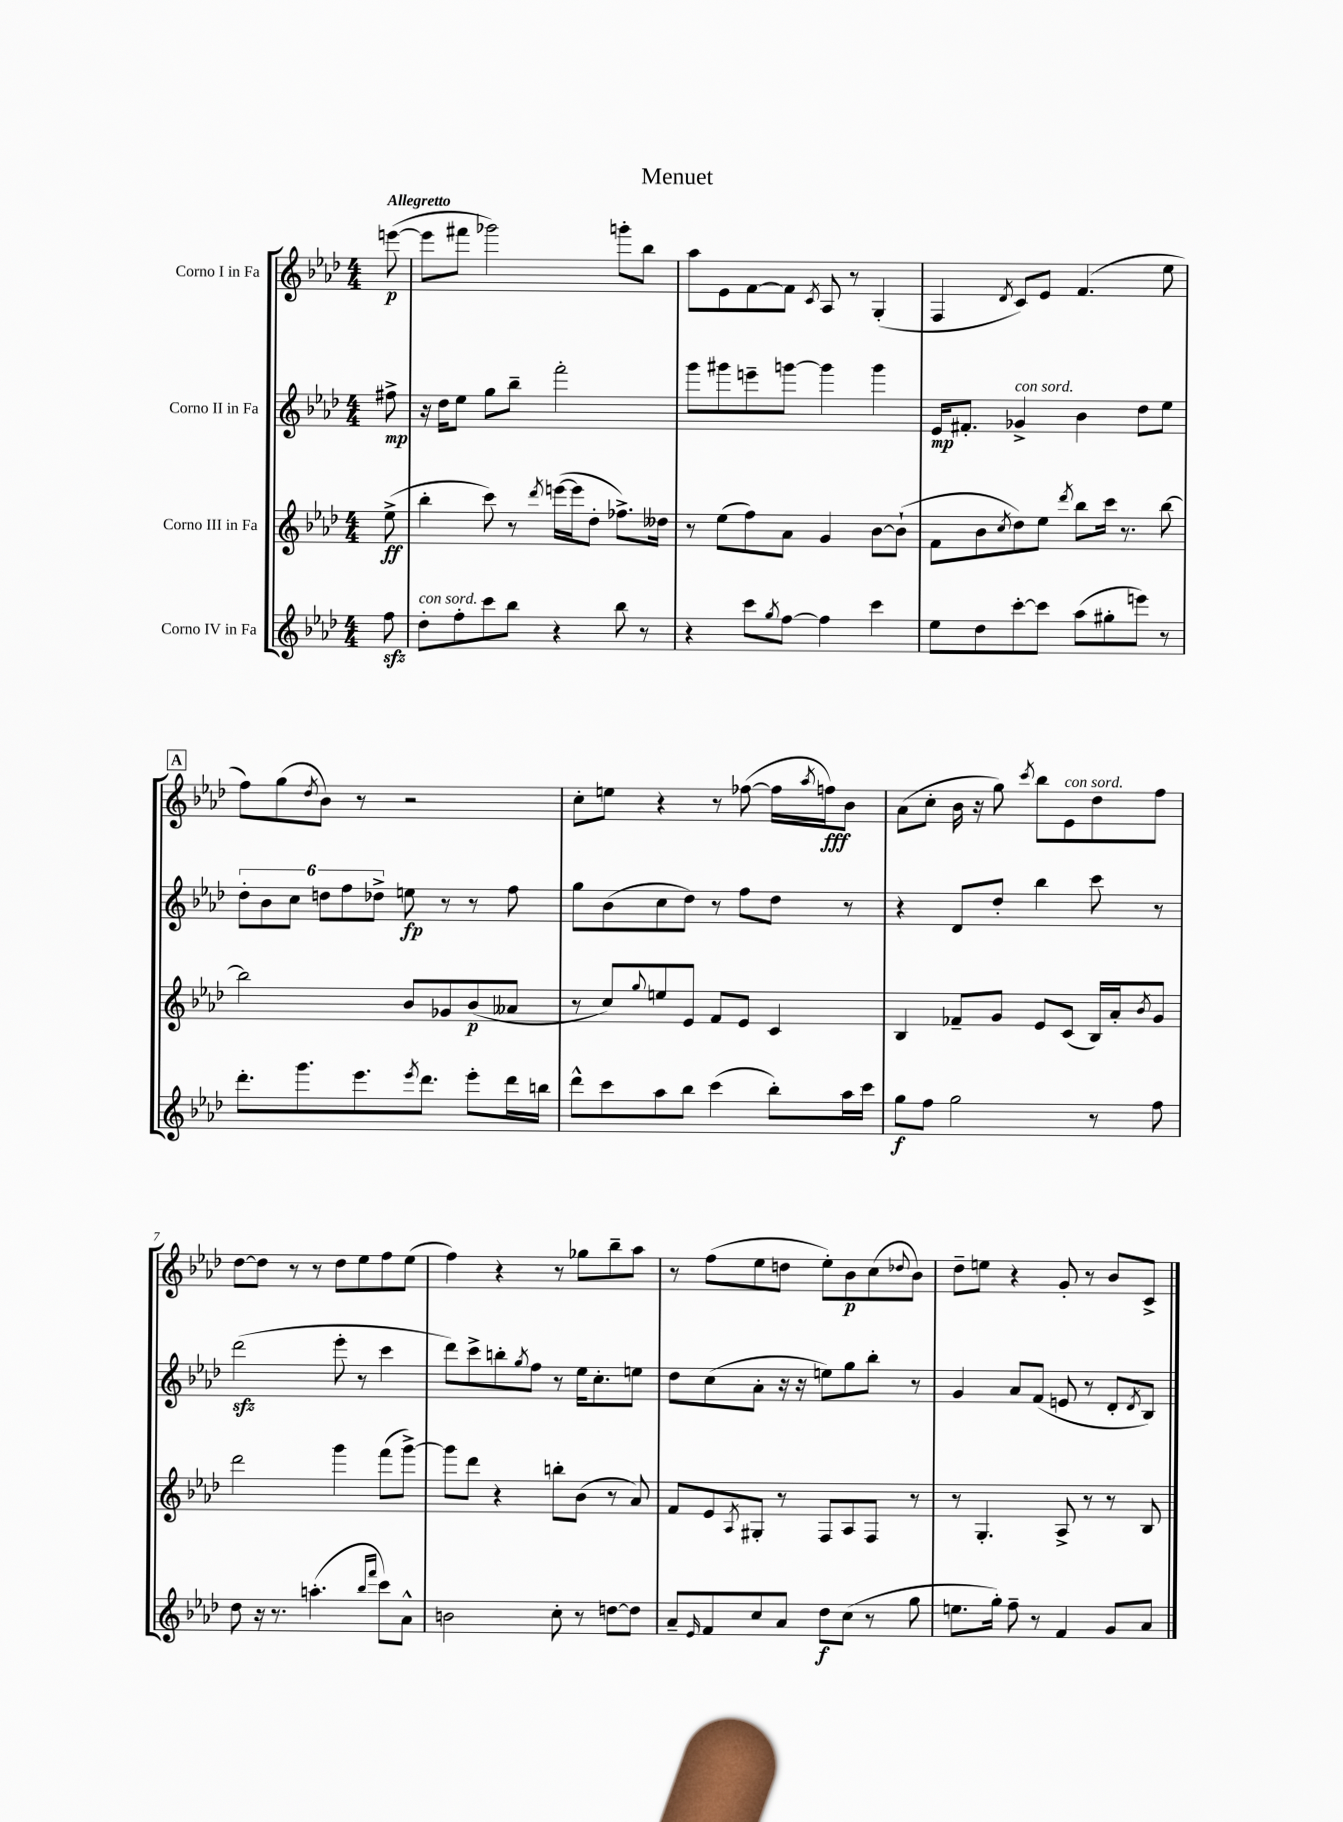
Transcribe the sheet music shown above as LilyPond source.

\header { title = "Menuet" }
<<
\new StaffGroup <<
\new Staff = "s0" \with { instrumentName = "Corno I in Fa" } {
    \clef treble \key aes \major \numericTimeSignature \time 4/4 \partial 8 \tempo "Allegretto"
    e'''8~\p( |
    e'''8 fis'''8 ges'''2) g'''8-. bes''8 |
    aes''8 ees'8 f'8~ f'8 \acciaccatura { c'8 } aes8 r8 g4-.( |
    f4 \acciaccatura { des'8 } c'8) ees'8 f'4.( ees''8 |
    \mark \markup { \box "A" } f''8) g''8( \acciaccatura { des''8 } bes'8) r8 r2 |
    c''8-. e''8 r4 r8 fes''8~( fes''16 \acciaccatura { aes''8 } f''16\fff) bes'8 |
    aes'8( c''8-. bes'16 r16 g''8) \acciaccatura { c'''8 } bes''8 ees'8^\markup { \italic "con sord." } des''8 f''8 |
    des''8~ des''8 r8 r8 des''8 ees''8 f''8 ees''8( |
    f''4) r4 r8 ges''8 bes''8-- aes''8 |
    r8 f''8( ees''8 d''8 ees''8-.) bes'8\p c''8( \appoggiatura { des''8 } bes'8) |
    des''8-- e''8 r4 g'8-. r8 bes'8 c'8-> \bar "|." |
}
\new Staff = "s1" \with { instrumentName = "Corno II in Fa" } {
    \clef treble \key aes \major \numericTimeSignature \time 4/4 \partial 8
    fis''8->\mp |
    r16 des''16 ees''8 g''8 bes''8-- f'''2-. |
    g'''8 gis'''8 e'''8-- g'''8~ g'''4 g'''4 |
    ees'16\mp fis'8.-. ges'4->^\markup { \italic "con sord." } bes'4 des''8 ees''8 |
    \mark \markup { \box "A" } \tuplet 6/4 { des''8-. bes'8 c''8 d''8 f''8 des''8-> } e''8\fp r8 r8 f''8 |
    g''8 bes'8( c''8 des''8) r8 f''8 des''8 r8 |
    r4 des'8 des''8-. bes''4 c'''8 r8 |
    des'''2\sfz( ees'''8-. r8 c'''4 |
    des'''8) c'''8-> b''8-. \acciaccatura { g''8 } f''8 r8 ees''16 c''8.-. e''8 |
    des''8 c''8( aes'8-. r16 r16 e''8) g''8 bes''8-. r8 |
    g'4 aes'8 f'8( e'8 r8 des'8-. \acciaccatura { des'8 } bes8) \bar "|." |
}
\new Staff = "s2" \with { instrumentName = "Corno III in Fa" } {
    \clef treble \key aes \major \numericTimeSignature \time 4/4 \partial 8
    ees''8->\ff( |
    bes''4-. c'''8) r8 \acciaccatura { des'''8 } e'''16~( e'''16 des''8-. fes''8.->) deses''16 |
    r8 ees''8( f''8) aes'8 g'4 bes'8~ bes'8-!( |
    f'8 bes'8 \acciaccatura { c''8 } des''8) ees''8 \acciaccatura { des'''8 } bes''8 c'''16 r8. bes''8~ |
    \mark \markup { \box "A" } bes''2 bes'8 ges'8 bes'8\p( aeses'8 |
    r8 c''8) \appoggiatura { g''8 } e''8 ees'8 f'8 ees'8 c'4 |
    bes4 fes'8-- g'8 ees'8 c'8( bes16) aes'16-. \acciaccatura { bes'8 } g'8 |
    des'''2 g'''4 f'''8( g'''8~->) |
    g'''8 des'''8 r4 b''8-. bes'8( r8 aes'8) |
    f'8 ees'8 \acciaccatura { aes8 } gis8-. r8 f8 aes8 f8 r8 |
    r8 g4.-. aes8-> r8 r8 bes8 \bar "|." |
}
\new Staff = "s3" \with { instrumentName = "Corno IV in Fa" } {
    \clef treble \key aes \major \numericTimeSignature \time 4/4 \partial 8
    f''8\sfz |
    des''8-.^\markup { \italic "con sord." } f''8-. c'''8 bes''8 r4 bes''8 r8 |
    r4 c'''8 \acciaccatura { g''8 } f''8~ f''4 c'''4 |
    ees''8 des''8 c'''8~-. c'''8 aes''8( gis''8-. e'''8) r8 |
    \mark \markup { \box "A" } des'''8.-. g'''8. ees'''8. \acciaccatura { ees'''8 } des'''8. ees'''8-. des'''16 b''16 |
    des'''8-^ c'''8 aes''8 bes''8 c'''4( bes''8-.) aes''16 c'''16 |
    g''8\f f''8 g''2 r8 f''8 |
    des''8 r16 r8. a''4.-.( \grace { bes''16 f'''16 } c'''8) aes'8-^ |
    b'2 c''8-. r8 d''8~ d''8 |
    aes'8-- \grace { ees'16 } f'8 c''8 aes'8 des''8\f c''8( r8 g''8 |
    e''8. g''16-.) f''8-- r8 f'4 g'8 aes'8 \bar "|." |
}
>>
>>
